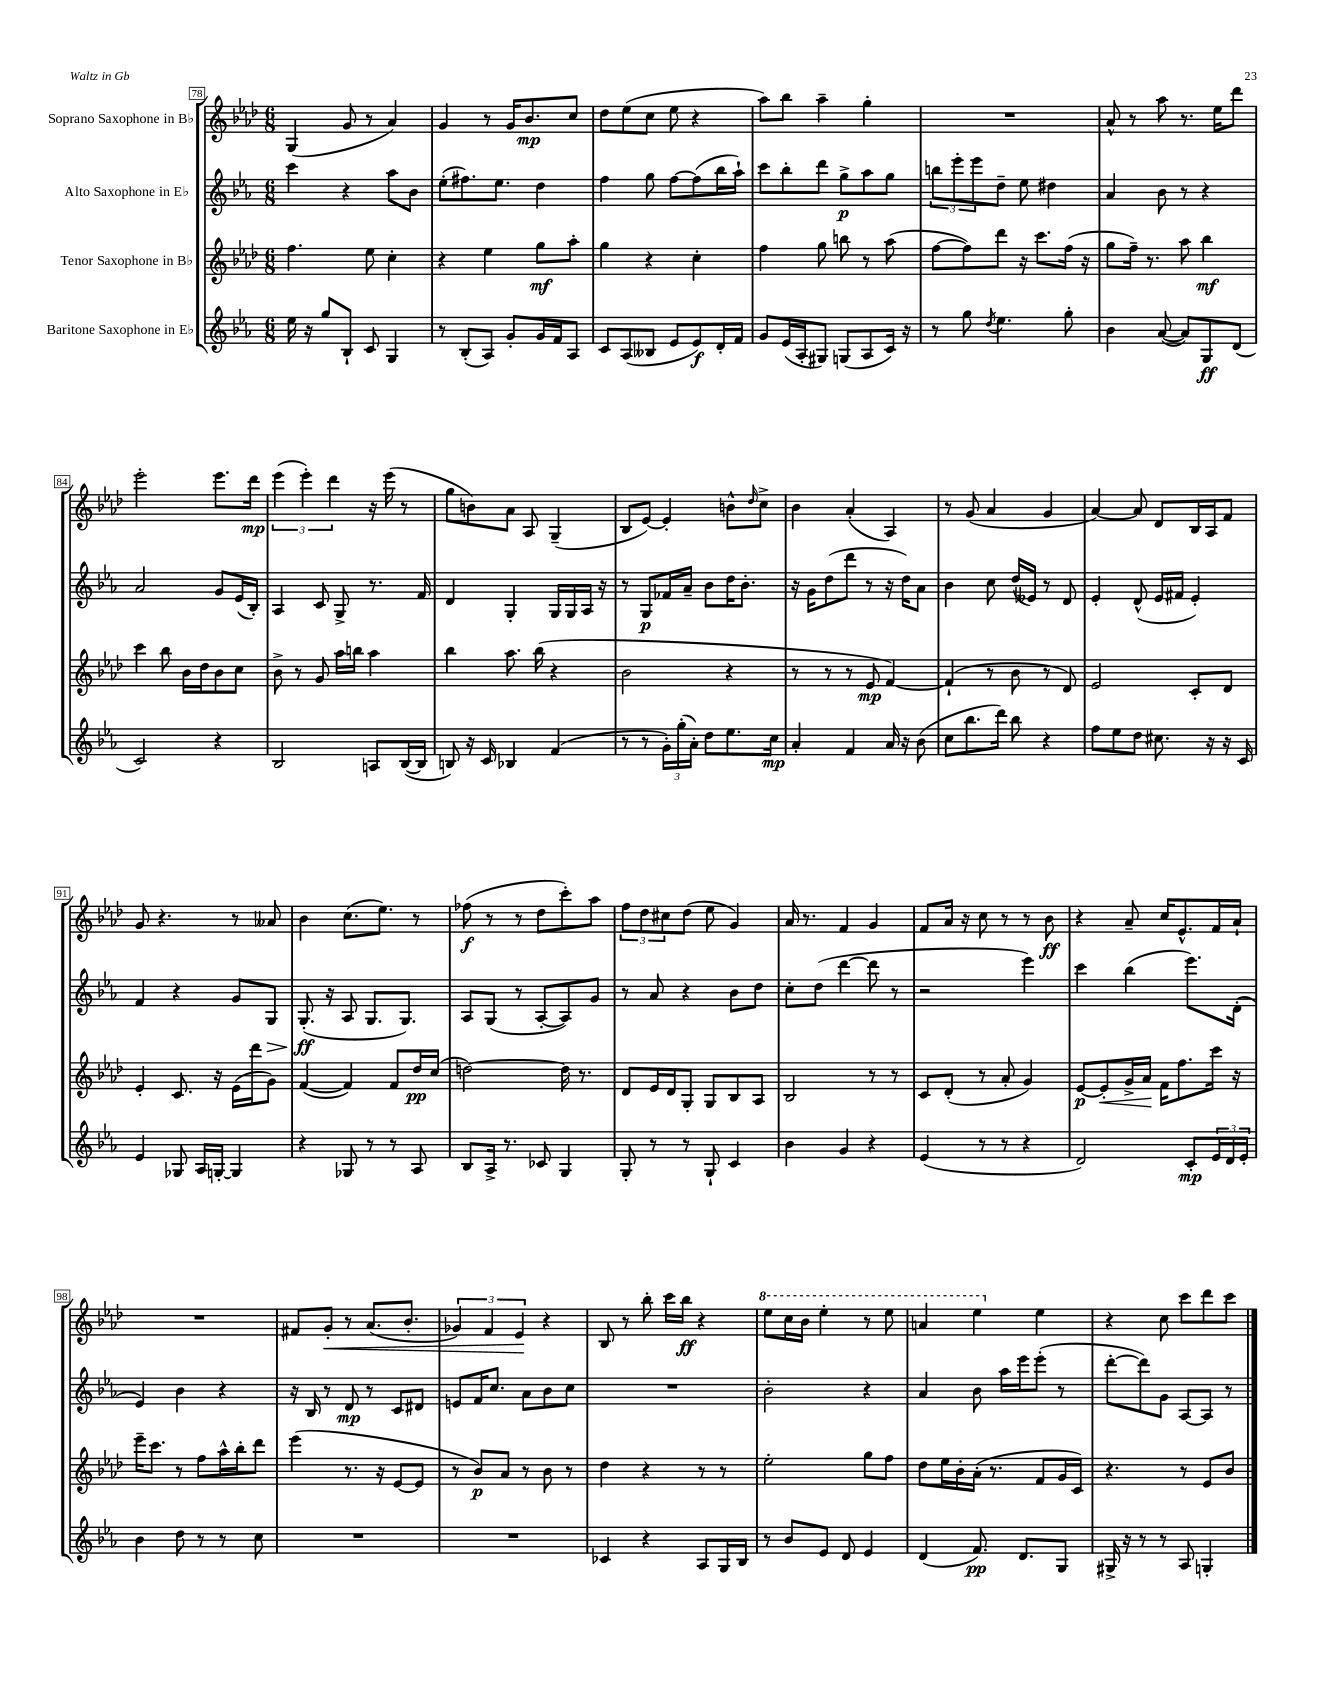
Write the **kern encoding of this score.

**kern	**kern	**kern	**kern
*staff4	*staff3	*staff2	*staff1
*clefG2	*clefG2	*clefG2	*clefG2
*k[b-e-a-]	*k[b-e-a-d-]	*k[b-e-a-]	*k[b-e-a-d-]
*M6/8	*M6/8	*M6/8	*M6/8
16ee-	4.ff	4ccc	(4G
16r	.	.	.
8gg	.	.	.
8B-`	.	4r	8g
8c	8ee-	.	8r
4G	4cc'	8aa-	4a-)
.	.	8b-	.
=	=	=	=
8r	4r	(8ee-'	4g
(8B-'	.	8.ff#)	.
8A-)	4ee-	.	8r
.	.	8.ee-	.
8g'	.	.	16g
.	.	.	8.b-
16g	8gg	4dd	.
16f	.	.	.
8A-	8aa-'	.	8cc
=	=	=	=
8c	4gg	4ff	8dd-
(8A-	.	.	(8ee-
8B--	4r	8gg	8cc
8e-	.	[8ff	8ee-
8e-)	4cc'	(8ff]	4r
16d'	.	16bb-	.
16f	.	16aa-`)	.
=	=	=	=
8g	4ff	8ccc	8aa-)
(16e-	.	8bb-'	8bb-
16A-'	.	.	.
8G#)	8gg	8ddd	4aa-~
(8G	8bb	8gg^	.
8A-	8r	8aa-	4gg'
16c)	(8aa-	8gg	.
16r	.	.	.
=	=	=	=
8r	[8ff	12bb	2.r
.	.	12eee-'	.
8gg	8ff])	.	.
.	.	12eee-	.
8qdd	.	.	.
4.ee-	8ddd-	8dd~	.
.	16r	8ee-	.
.	8.ccc	.	.
.	.	4dd#	.
8gg'	(16ff	.	.
.	16r	.	.
=	=	=	=
4b-	8gg	4a-	8a-^^
.	16ff~)	.	8r
.	8.r	.	.
([8a-	.	8b-	8aa-
8a-])	8aa-	8r	8.r
8G	4bb-	4r	.
.	.	.	16ee-
(8d	.	.	8ddd-
=	=	=	=
2c)	4ccc	2a-	2eee-'
.	8bb-	.	.
.	16b-	.	.
.	16dd-	.	.
4r	8b-	8g	8.eee-
.	8cc	(16e-	.
.	.	16B-')	16ddd-
=	=	=	=
2B-	8b-^	4A-	(6eee-
.	8r	.	.
.	.	.	6eee-')
.	8g	8c	.
.	.	.	6ddd-
.	16aa-	8G^	.
.	16bb	.	.
8A	4aa-	8.r	16r
.	.	.	(16eee-
([16B-	.	.	8r
16B-]	.	16f	.
=	=	=	=
8B)	4bb-	4d	8gg
16r	.	.	8b)
16c	.	.	.
4B-	8.aa-	4G'	8a-
.	.	.	8A-
.	(16bb-	.	.
(4f	4r	16G	(4G~
.	.	16G	.
.	.	16A-	.
.	.	16r	.
=	=	=	=
8r	2b-	8r	8B-
8r	.	8G	[8e-)
24g')	.	16f-	4e-']
(24gg'	.	.	.
.	.	16a-~	.
24a-')	.	.	.
8dd	.	8b-	.
8.ee-	4r	16dd	8b^^
.	.	8.b-'	.
.	.	.	16qqdd-
.	.	.	8cc^
16cc	.	.	.
=	=	=	=
4a-'	8r	16r	4b-
.	.	16g	.
.	8r	(8dd	.
4f	8r	8ddd	(4a-'
.	8e-	8r	.
16a-	[4f)	16r	4A-)
16r	.	16dd)	.
(8b-	.	8a-	.
=	=	=	=
8cc	(4f`]	4b-	8r
8.bb-	.	.	(8g
.	8r	8cc	4a-
16ddd)	.	.	.
8bb-	8b-	(16dd	.
.	.	16e--)	.
4r	8r	8r	4g
.	8d-)	8d	.
=	=	=	=
8ff	2e-	4e-'	[4a-)
8ee-	.	.	.
8dd	.	(8d^^	8a-]
8.cc#	.	16e-	8d-
.	.	16f#	.
.	8c'	4e-')	16B-
16r	.	.	16A-
16r	8d-	.	8f
16c	.	.	.
=	=	=	=
4e-	4e-'	4f	8g
.	.	.	4.r
8G-	8.c	4r	.
16A-	.	.	.
[16G'	16r	.	.
4G]	(16e-	8g	8r
.	16ddd-	.	.
.	8g)	8G	8a--
=	=	=	=
4r	([4f	(8.G'	4b-
.	.	16r	.
8G-	4f])	8A-	(8.cc
8r	.	8.G	.
.	.	.	8.ee-)
8r	8f	.	.
.	.	8.G)	.
8A-	16dd-	.	8r
.	(16cc	.	.
=	=	=	=
8B-	[2dd)	8A-	(8ff-
16A-^	.	(8G	8r
8.r	.	.	.
.	.	8r	8r
8c-	.	[8A-'	8dd-
4G	16dd]	8A-])	8ccc')
.	8.r	.	.
.	.	8g	8aa-
=	=	=	=
8G'	8d-	8r	12ff
.	.	.	12dd-
8r	16e-	8a-	.
.	.	.	12cc#
.	16d-	.	.
8r	8G'	4r	(8dd-
8G`	8G	.	8ee-
4c	8B-	8b-	4g)
.	8A-	8dd	.
=	=	=	=
4b-	2B-	8cc'	16a-
.	.	.	8.r
.	.	(8dd	.
4g	.	[4ddd	4f
4r	8r	8ddd]	4g
.	8r	8r	.
=	=	=	=
(4e-	8c	2r	8f
.	(8d-'	.	16a-
.	.	.	16r
8r	8r	.	8cc
8r	8a-'	.	8r
4r	4g)	4eee-)	8r
.	.	.	8b-
=	=	=	=
2d)	[8e-	4ccc	4r
.	8e-']	.	.
.	16g^	(4bb-	8a-~
.	16a-	.	.
.	16f	.	16cc
.	8.ff	.	8.e-^^
8c'	.	8.eee-)	.
24e-	16ccc	.	16f
24d	.	.	.
.	16r	(16d'	16a-`
24e-'	.	.	.
=	=	=	=
4b-	16eee-~	4e-)	2.r
.	8.ccc	.	.
8dd	8r	4b-	.
8r	8ff	.	.
8r	16aa-^^	4r	.
.	16bb-'	.	.
8cc	8ddd-	.	.
=	=	=	=
2.r	(4eee-	16r	8f#
.	.	16B-	.
.	.	8r	8g'
.	8.r	8d	8r
.	.	8r	(8.a-
.	16r	.	.
.	[8e-	8c	.
.	.	.	8.b-'
.	8e-]	8d#	.
=	=	=	=
2.r	8r	8e	6g-)
.	8b-)	16f	.
.	.	.	6f
.	.	8.cc	.
.	8a-	.	.
.	.	.	6e-
.	8r	8a-	.
.	8b-	8b-	4r
.	8r	8cc	.
=	=	=	=
4c-	4dd-	2.r	8B-
.	.	.	8r
4r	4r	.	8bb-'
.	.	.	16ccc
.	.	.	16bb-
8A-	8r	.	4r
16G	8r	.	.
16B-	.	.	.
=	=	=	=
8r	2ee-'	2b-'	8eee-
8b-	.	.	16ccc
.	.	.	16bb-
8e-	.	.	4eee-'
8d	.	.	.
4e-	8gg	4r	8r
.	8ff	.	8eee-
=	=	=	=
(4d	8dd-	4a-	4aa
.	16ee-	.	.
.	16b-'	.	.
8.f)	(16a-'	8b-	4eee-
.	8.r	.	.
.	.	16aa-	.
8.d	.	16eee-	.
.	8f	(8eee-'	4ee-
8G	16g	8r	.
.	16c)	.	.
=	=	=	=
16G#^	4.r	[8ddd'	4r
16r	.	.	.
8r	.	8ddd])	.
8r	.	8g	8cc
8A-	8r	[8A-	8ccc
4G'	8e-	8A-]	8ddd-
.	8b-	8r	8ccc
==	==	==	==
*-	*-	*-	*-
